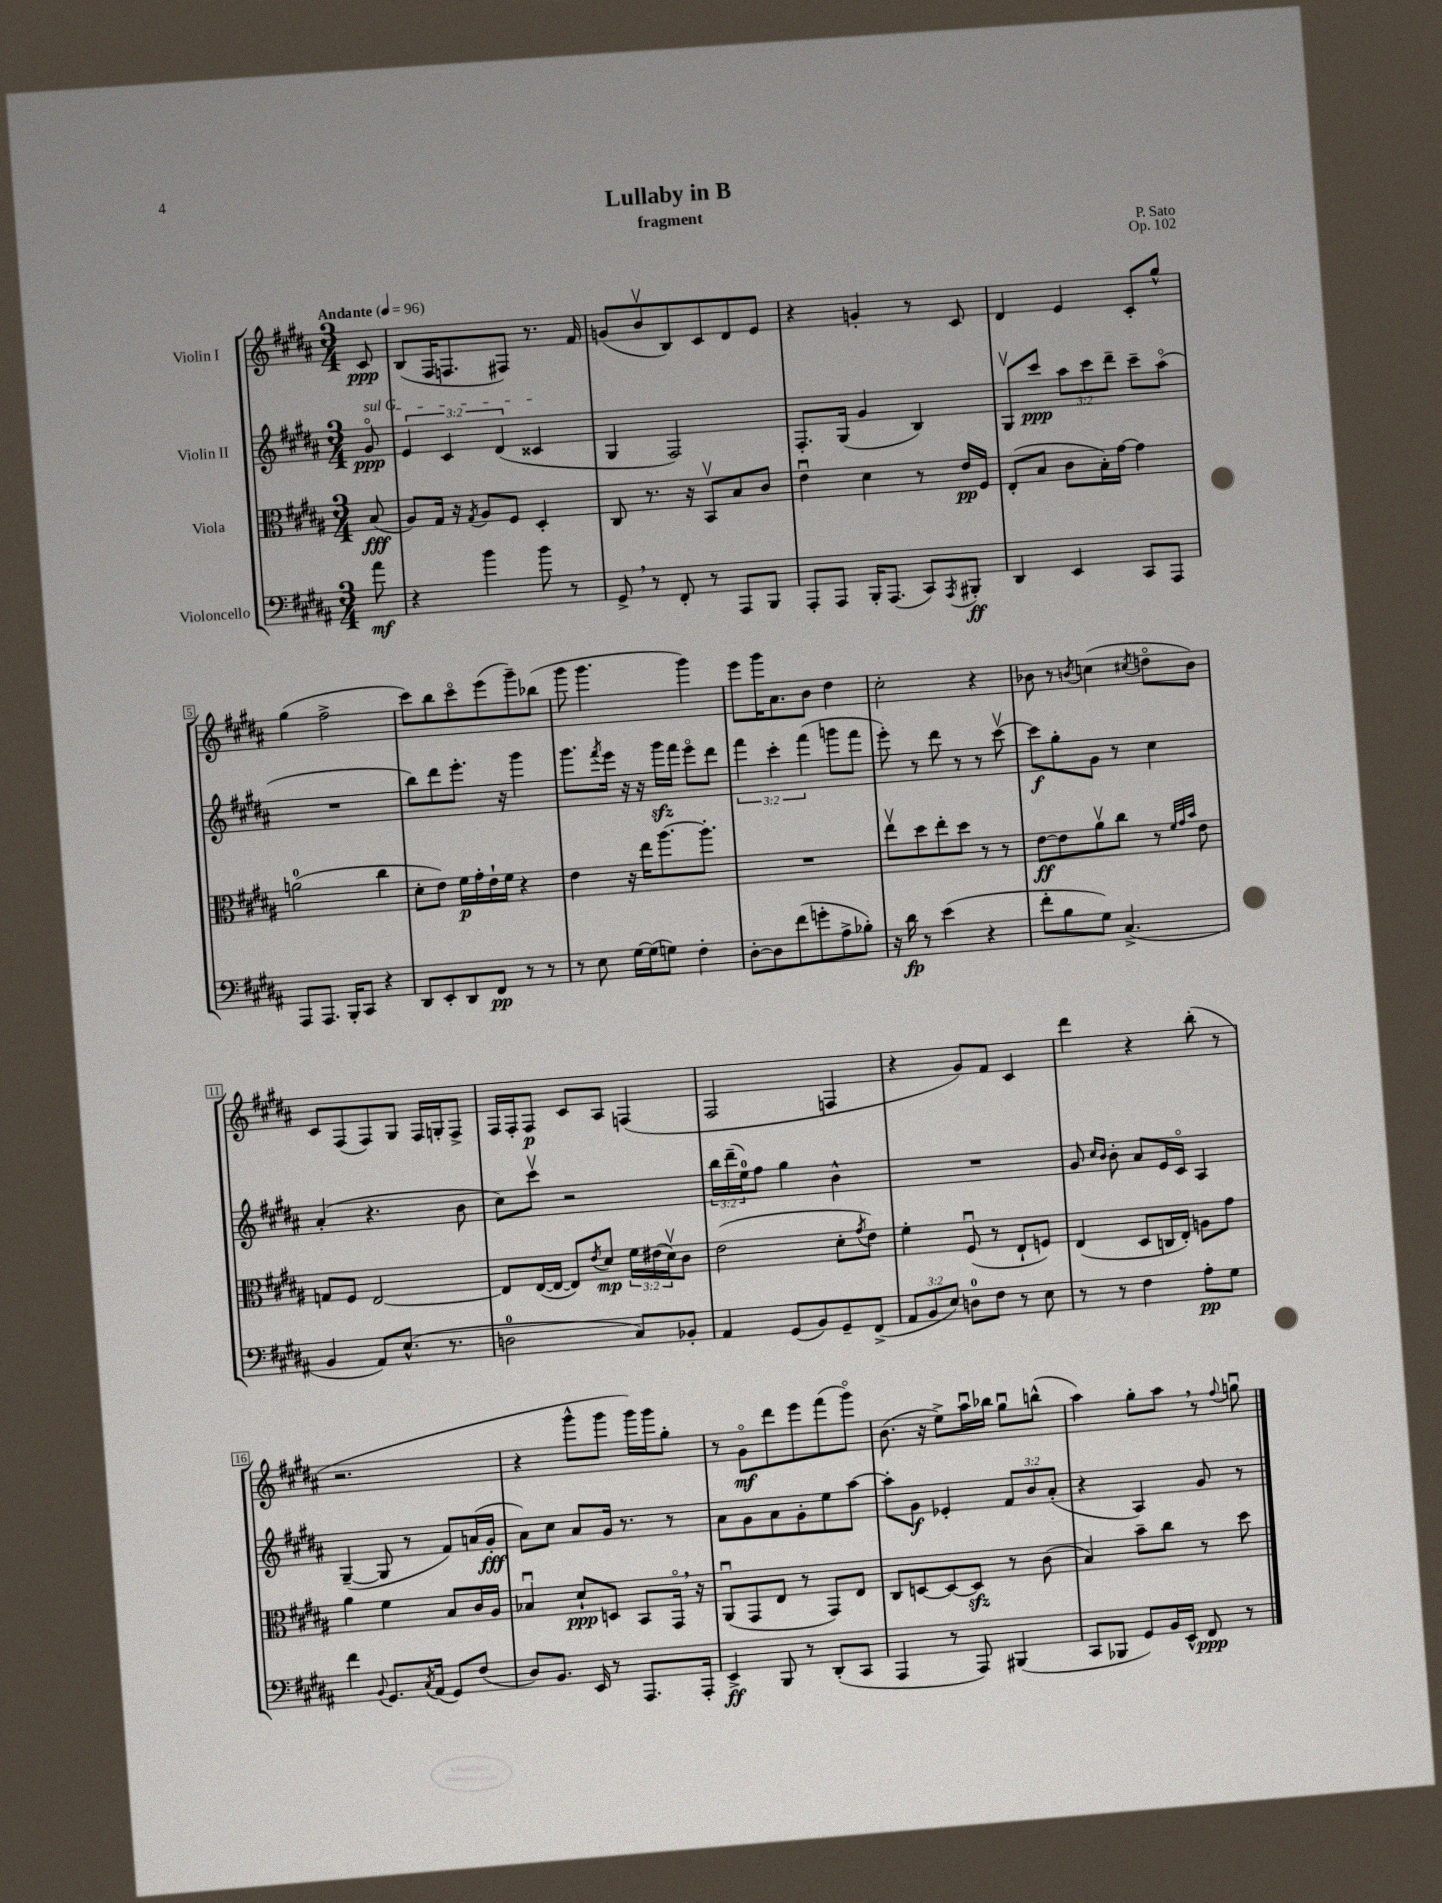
\header { title = "Lullaby in B" composer = "P. Sato" subtitle = "fragment" opus = "Op. 102" }
<<
\new StaffGroup <<
\new Staff = "s0" \with { instrumentName = "Violin I" } {
    \clef treble \key b \major \numericTimeSignature \time 3/4 \partial 8 \tempo "Andante" 4 = 96
    cis'8\ppp |
    b8( fis16 f8. fis8) r8. fis'16 |
    g'8( b'8\upbow b8) cis'8 dis'8 e'8 |
    r4 g'4-. r8 cis'8 |
    dis'4 e'4 cis'8-. gis''8-^ |
    gis''4( fis''2-> |
    cis'''8) b''8 cis'''8\flageolet e'''8( gis'''8--) bes''8( |
    gis'''8 gis'''4. gis'''4) |
    e'''8 gis'''16 ais'8. b'8 dis''4 |
    cis''2-. r4 |
    bes'8 r8 \acciaccatura { b'8 } c''4( \acciaccatura { cis''8 } d''8\flageolet b'8) |
    cis'8 fis8( fis8) gis8 fis16 g16-. fis8-> |
    fis16 fis16-. fis8\p cis'8 ais8 f4( |
    fis2 f4 |
    r4 gis'8) fis'8 cis'4 |
    dis'''4 r4 b''8-.( r8 |
    r2. |
    r4 gis'''8-^ gis'''8 gis'''16) gis'''16 gis''8-. |
    r8 gis'8\flageolet\mf dis'''8 e'''8 fis'''8( gis'''8\flageolet) |
    b'8.( r16 e''8->) ais''16\downbow bes''16 gis''8\downbow b''8-^( |
    ais''4) gis''8-. ais''8 \breathe r8 \appoggiatura { fis''8 } g''8\downbow \bar "|." |
}
\new Staff = "s1" \with { instrumentName = "Violin II" } {
    \clef treble \key b \major \numericTimeSignature \time 3/4 \override Staff.TupletNumber.text = #tuplet-number::calc-fraction-text \partial 8
    \once \override TextSpanner.bound-details.left.text = \markup { \italic "sul G" } gis'8\flageolet\ppp\startTextSpan |
    \tuplet 3/2 { e'4 cis'4 dis'4( } cisis'4\stopTextSpan |
    gis4 fis2) |
    fis8.-. gis16( gis'4 b4) |
    gis8\upbow cis'''8\ppp \tuplet 3/2 { ais''8 cis'''8 dis'''8-- } cis'''8-- ais''8\flageolet( |
    R2. |
    b''8) dis'''8 e'''8.-. r16 gis'''4 |
    gis'''8. \acciaccatura { fis'''8 } e'''16 r16 r16 gis'''16\sfz fis'''16 e'''8\flageolet dis'''8 |
    \tuplet 3/2 { fis'''4 cis'''4-. fis'''4( } g'''8 fis'''8 |
    e'''8-.) r8 dis'''8 r8 r8 cis'''8~\upbow |
    cis'''8\f gis''8-. gis'8 r8 cis''4 |
    ais'4-.( r4. b'8 |
    cis''8) cis'''8\upbow r2 |
    \tuplet 3/2 { b''16 dis'''16--( e''16-0) } fis''8 gis''4 b'4-^ |
    R2. |
    gis'8 \grace { cis''16 b'16 } b'8-. ais'8 e'16 cis'16\flageolet ais4 |
    gis4~--( gis8 r8 fis'8) a'16( gis'16-.\fff |
    ais'8) cis''8 ais'8 gis'16 r8. r8 |
    ais'8 gis'8 ais'8 gis'8-. e''8 ais''8~ |
    ais''8-. gis'8\f ees'4-. \tuplet 3/2 { fis'8 b'8 ais'8-.( } |
    r4 ais4) gis'8 r8 \bar "|." |
}
\new Staff = "s2" \with { instrumentName = "Viola" } {
    \clef alto \key b \major \numericTimeSignature \time 3/4 \override Staff.TupletNumber.text = #tuplet-number::calc-fraction-text \partial 8
    b8\fff( |
    ais8) gis16 r16 \acciaccatura { gis8 } ais8 fis8 dis4-. |
    cis8 r8. r16 b,8\upbow b8 cis'8 |
    e'4\downbow dis'4 r8 e'16\pp fis16 |
    e8-.( b8 cis'8 b16-.) gis'16~ gis'4 |
    a'2-0( cis''4 |
    dis'8-. e'8) fis'16\p gis'16-. e'16-! fis'16 r4 |
    e'4 r16 e''16 ais''8.~ ais''8.-. |
    R2. |
    e''8\upbow dis''8 e''8-. dis''8 r8 r8 |
    e'8~\ff e'8 ais'8\upbow cis''8 r8 \grace { fis'32 gis'32 b'32 } e'8 |
    g8 fis8 e2~ |
    e8 e16~( e16~ e8) \acciaccatura { e'8 } dis'8\mp \tuplet 3/2 { fis'16 eis'16( dis'16\upbow) } cis'8 |
    e'2( dis'8-. \acciaccatura { gis'8 } e'8) |
    fis'4-. fis8\downbow( r8 e8-! f8) |
    e4( dis8 c16 e16-.) a8 gis'8 |
    ais'4 fis'4 b8 cis'16 ais16 |
    bes4\downbow dis'8-!\ppp d8 b,8 gis,16\flageolet \breathe r16 |
    ais,8\downbow( gis,8 e8 r8 gis,8) e8 |
    cis8 d8~ d8~ d8\sfz r8 cis'8( |
    b4) b'8-- cis''8 r8 dis''8 \bar "|." |
}
\new Staff = "s3" \with { instrumentName = "Violoncello" } {
    \clef bass \key b \major \numericTimeSignature \time 3/4 \override Staff.TupletNumber.text = #tuplet-number::calc-fraction-text \partial 8
    ais'8\mf |
    r4 b'4 b'8 r8 |
    gis,8-> \breathe r8 fis,8-. r8 ais,,8 b,,8 |
    ais,,8-. ais,,8 b,,16-. ais,,8.( cis,8) \acciaccatura { ais,,8 } bis,,8-.\ff |
    dis,4 e,4 cis,8 ais,,8 |
    ais,,8 ais,,8. b,,16-. cis,8 r4 |
    dis,8 e,8-. dis,8 fis,8\pp r8 r8 |
    r8 e8 gis16~ gis16( g8) fis4-. |
    dis8~-. dis8 fis'8( g'8-. ais8-> bes8-.) |
    r16 dis'16\fp r8 e'4( r4 |
    fis'8-. b8 gis8) cis4.->( |
    b,4 ais,8) e8.-^( r8. |
    d2-0 cis8) bes,8-. |
    ais,4 gis,8( b,8) gis,8-- fis,8->( |
    \tuplet 3/2 { ais,8 b,8 e8) } d8-0 fis8 r8 e8 |
    r8 r8 fis4 ais8-.\pp gis8 |
    fis'4 \appoggiatura { b,8 } gis,8. \acciaccatura { cis8 } ais,16( gis,8) fis8( |
    dis8) b,8. e,16 r8 ais,,8. ais,,16-. |
    e,4->\ff b,,8 r8 dis,8-.( cis,8 |
    ais,,4 r8 ais,,8) bis,,4( |
    cis,8 bes,,8 gis,8) b,16 e,16-^ fis,8\ppp r8 \bar "|." |
}
>>
>>
\layout { \context { \Score \override BarNumber.stencil = #(make-stencil-boxer 0.1 0.3 ly:text-interface::print) } }
